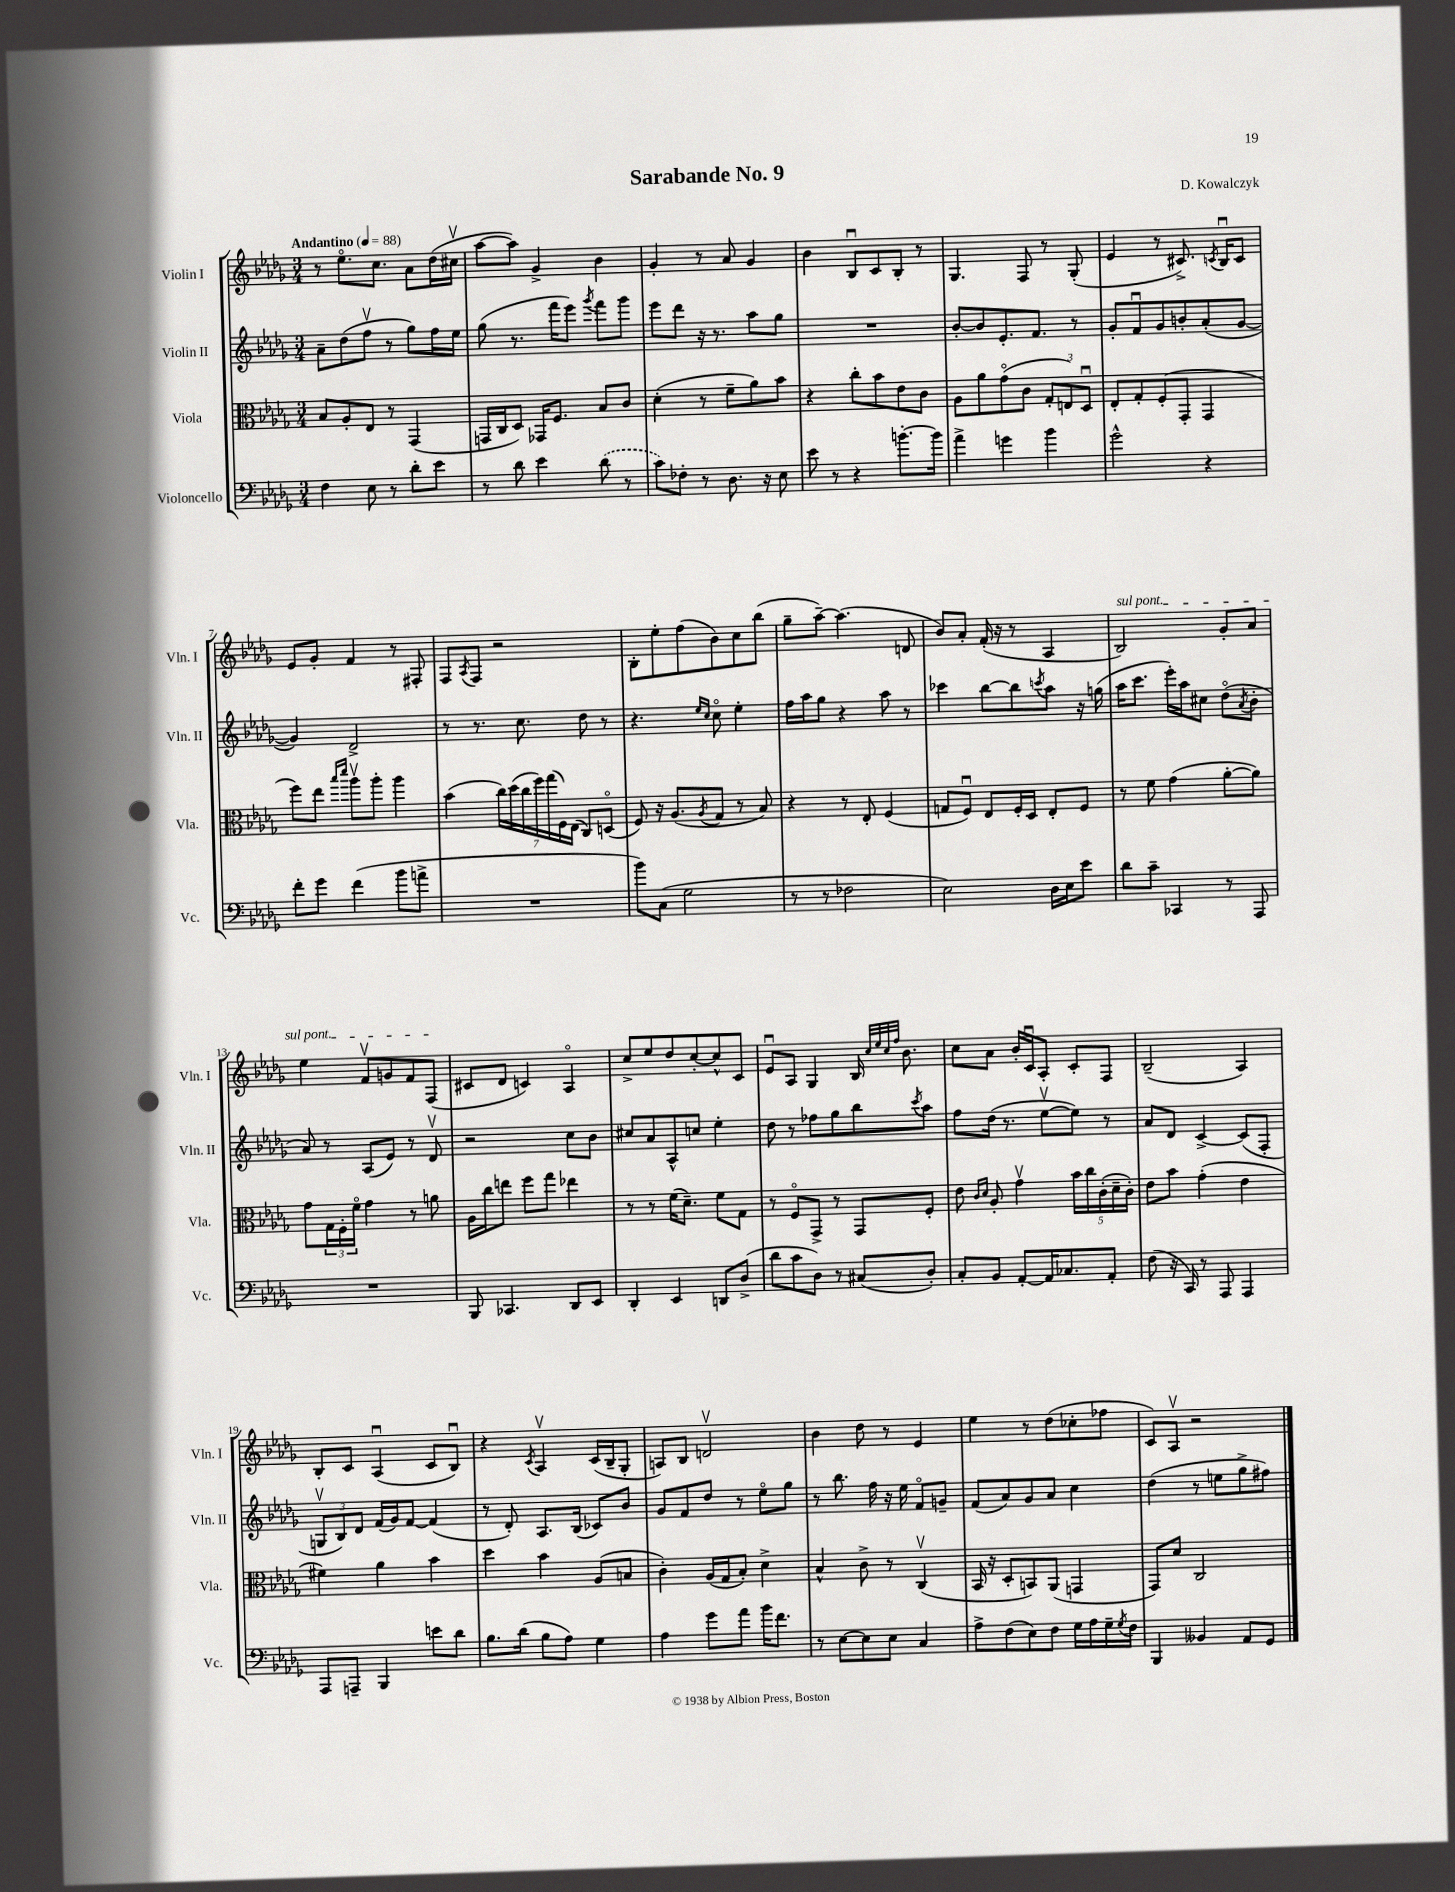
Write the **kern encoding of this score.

**kern	**kern	**kern	**kern
*part4	*part3	*part2	*part1
*staff4	*staff3	*staff2	*staff1
*I"Violoncello	*I"Viola	*I"Violin II	*I"Violin I
*I'Vc.	*I'Vla.	*I'Vln. II	*I'Vln. I
*clefF4	*clefC3	*clefG2	*clefG2
*k[b-e-a-d-g-]	*k[b-e-a-d-g-]	*k[b-e-a-d-g-]	*k[b-e-a-d-g-]
*M3/4	*M3/4	*M3/4	*M3/4
*MM88	*MM88	*MM88	*MM88
=1	=1	=1	=1
!	!	!	!LO:TX:a:B:t=Andantino
4F\	8B-/L	8a-~\L	8r
.	8A-'/	(8dd-\	8.ee-\L
8E-\	8E-/J	8ffv\J	.
.	.	.	8.cc\J
8r	8r	8r	.
8d-'\L	(4GG-/	8gg-\L)	8a-\L
8e-\J	.	16ff\L	(16dd-\L
.	.	16ee-\JJ	16cc#Xv\JJ
=2	=2	=2	=2
8r	16GGn/LL	(8gg-\	[8aa-\L
.	16C/J	.	.
8d-\	8D-/J)	8.r	8aa-\J])
4e-\	16GG-X/KL	.	4g-^/
.	8.F/J	16fff\KL	.
.	.	8eee-\J)	.
.	.	8qggg-/	.
(8d-\	8B-/L	8fff\L	4b-\
8r	8c/J	8ggg-\J	.
=3	=3	=3	=3
8c\L)	(4d-'\	8eee-\L	4g-'/
8F-X'\J	.	8ddd-\J	.
8r	8r	16r	8r
.	.	8.r	.
8.D-\	8f~\L	.	8a-/
.	8a-\)	8aa-\L	4g-/
16r	.	.	.
8E-\	8b-\J	8gg-\J	.
=4	=4	=4	=4
8e-\	4r	2.r	4b-\
8r	.	.	.
4r	8cc'\L	.	8B-u/L
.	8b-\	.	8c/
[8.bn'\L	8e-\	.	8B-'/J
.	8c\J	.	8r
16b\Jk]	.	.	.
=5	=5	=5	=5
4a-^\	8A-\L	[8b-'/L	4.G-/
.	8a-\	8b-/]	.
4gn\	(8g-\	8.e-'/	.
.	8c\J	.	8F/
.	.	8.f/J	.
4b-\	12G-'/L	.	8r
.	12En/)	.	.
.	.	8r	(8G-'/
.	12D-u/J	.	.
=6	=6	=6	=6
2g-^^\	8E-'/L	8g-'/L	4e-/
.	8G-'/	8fu/	.
.	(8F'/	8g-/	8r
.	8GG-'/J	8bn'/	8.c#X^/)
4r	4GG-/	(8a-'/	.
.	.	.	8qcn/
.	.	.	16B-u/KL
.	.	[8g-/J	8c/J
!!LO:LB:g=z
=7	=7	=7	=7
8f'\L	8ff\L)	4g-/])	8e-/L
8g-\J	8ee-\J	.	8g-'/J
.	16qqbb-/LL	.	.
.	16qqddd-/JJ	.	.
(4f\	8aa-v\L	2d-^/	4f/
.	8aa-'\J	.	.
8b-\L	4aa-\	.	8r
8an^\J	.	.	8F#X'/
=8	=8	=8	=8
2.r	(4b-\	8r	8F/L
.	.	.	8qA-/
.	.	8.r	8F/J
.	28cc\LL)	.	2r
.	(28dd-\	.	.
.	.	8.cc\	.
.	28cc\	.	.
.	28ff\)	.	.
.	(28gg-\	.	.
.	28F\)	.	.
.	(28E-\JJ	.	.
.	8C/L)	8dd-\	.
.	(8Dn/J	8r	.
=9	=9	=9	=9
8b-\L)	8F/)	4.r	8B-'\L
(8C\J	16r	.	8ee-'\
.	(8.A-/L	.	.
2G-\	.	.	(8ff\
.	.	16qqee-/LL	.
.	8qA-/	16qqcc/JJ	.
.	8G-/J	8cc\	8b-\)
.	8r	4ee-'\	8cc\
.	8B-/)	.	(8bb-\J
=10	=10	=10	=10
8r	4r	16ff\LL	8gg-~\L
.	.	16aa-\J	.
8r	.	8gg-\J	[8aa-~\J)
2F-X\	8r	4r	(4.aa-\]
.	8E-'/	.	.
.	(4F/	8aa-\	.
.	.	8r	8dn/
=11	=11	=11	=11
2E-\)	8Gn/L	4ccc-X\	8b-/L)
.	8Fu/J)	.	8a-'/J
.	8E-/L	[8bb-\L	(16f'/
.	.	.	16r
.	16F'/L	8bb-\]	8r
.	16D-/JJ	.	.
.	.	8qcccn/	.
16D-\LL	8E-'/L	8aa-\J	4A-/
16E-\J	.	.	.
8e-\J	8F/J	16r	.
.	.	(16ggn\	.
=12	=12	=12	=12
!	!	!	!LO:TX:a:i:t=sul pont.
8d-\L	8r	16aa-\KL	2B-/)
.	.	8.ccc\J	.
8c~\J	8f\	.	.
4CC-X/	(4g-\	16eee-'\LL)	.
.	.	16aa-\J	.
.	.	8cc#X\J	.
8r	[8a-'\L	(8dd-\L	8g-'/L
.	.	8qa-/	.
8AAA-/	8a-\J])	8b-'\J	8a-/J
!!LO:LB:g=z
=13	=13	=13	=13
2.r	8g-\L	8a-/)	4ee-\
.	24G-\L	8r	.
.	24F'\	.	.
.	24f\JJ	.	.
.	4g-\	(8A-/L	8fv/L
.	.	8e-/J)	8gn/
.	8r	8r	8f/
.	8an\	8d-v/	(8F/J
=14	=14	=14	=14
8BBB-/	16A-\LL	2r	8c#X/L
.	16cc\J	.	.
4.CC-X/	8een\J	.	8d-/J
.	8ff\L	.	4cn/)
.	8gg-\J	.	.
8DD-/L	4ee-X\	8cc\L	4A-/
8EE-/J	.	8b-\J	.
=15	=15	=15	=15
4DD-'/	8r	8cc#X/L	8cc^/L
.	8r	8a-/	8ee-/
4EE-/	(16f\KL	8A-^^/	8dd-/
.	8.d-~\J)	.	.
.	.	8ccn/J	[8cc'/
8DDn/L	8f\L	4ee-'\	8cc^^/]
(8D-^/J	8G-\J	.	8c/J
=16	=16	=16	=16
8d-\L	8r	8dd-\	8e-u/L
8c\	8F/L	8r	8A-/J
8D-\J)	8GG-^/J	8ff-X\L	4G-/
8r	8r	8gg-\	.
(8C#X/L	8GG-/L	8bb-\	16B-/
.	.	.	32qqcc/LLL
.	.	.	32qqee-/
.	.	.	32qqcc/
.	.	.	32qqff/JJJ
.	.	.	8.b-\
.	.	8qccc/	.
8D-'/J)	8F'/J	8aa-\J	.
=17	=17	=17	=17
8C'/L	8e-\	8ff\L	8cc\L
.	16qqc/LL	.	.
.	16qqd-/JJ	.	.
8BB-/J	8A-'/	(16dd-\Jk	8a-\J
.	.	8.r	.
[8AA-'/L	4g-v\	.	16b-'/LL
.	.	.	16cu/J
16AA-/K]	.	[8ee-v\L	8A-'/J
8.C-X/	.	.	.
.	20b-\LL	8ee-\J])	8c'/L
.	20cc\	.	.
.	(20c'\	.	.
8AA-'/J	.	8r	8F/J
.	20d-~\	.	.
.	20c'\JJ)	.	.
=18	=18	=18	=18
(8F\	8e-\L	8a-/L	(2B-~/
16r	8b-\J	8d-/J	.
16CC/)	.	.	.
8r	(4g-'\	[4c^/	.
8AAA-/	.	.	.
4AAA-/	4e-\	(8c/L]	4A-/)
.	.	8F'/J	.
!!LO:LB:g=z
=19	=19	=19	=19
8AAA-/L	4f#X\)	12Gnv/L	8B-'/L
.	.	12B-/)	.
8AAAn~/J	.	.	8c/J
.	.	12d-/J	.
4BBB-/	4a-\	(16f/LL	(4A-u/
.	.	16g-/J)	.
.	.	[8f/J	.
8en\L	4b-\	(4f/]	8c/L
8d-\J	.	.	8B-u/J)
=20	=20	=20	=20
8.B-\L	4dd-\	8r	4r
.	.	8d-'/)	.
(16d-\Jk	.	.	.
.	.	.	8qc/
8B-\L	4b-\	8.A-/L	4A-v/
8A-\J)	.	.	.
.	.	(16B-/Jk	.
4G-\	(8A-/L	8c-X/L)	(16c/LL
.	.	.	16B-~/J
.	8Bn/J	8b-/J	8G-'/J
=21	=21	=21	=21
4A-\	4c'\)	8g-/L	8An/L)
.	.	8f/	8B-/J
8g-\L	(16A-/LL	8dd-/J	2dnv/
.	16G-/J	.	.
8a-\J	8B-'/J)	8r	.
16b-\KL	4d-^\	8ee-\L	.
8.f\J	.	.	.
.	.	8gg-\J	.
=22	=22	=22	=22
8r	4B-^^/	8r	4b-\
[8E-\L	.	8.bb-\	.
8E-\]	8c^\	.	8dd-\
.	.	16ff\	.
8E-\J	8r	16r	8r
.	.	16ee-\	.
4C/	(4Cv/	8f/L	4e-/
.	.	8gn~/J	.
=23	=23	=23	=23
8A-^\L	16BB-/	(8f/L	4ee-\
.	16r	.	.
(8F\	8D-'/L	8a-/)	.
8E-\)	8BBn/)	8g-/	8r
8F\J	(8AA-/J	8a-/J	(8dd-\L
16G-\LL	4GGn/	4cc\	8cc-X'\
16A-\	.	.	.
16G-~\	.	.	8ff-X\J
8qG-/	.	.	.
16F\JJ	.	.	.
=24	=24	=24	=24
4BBB-/	8GG-/L)	(4dd-\	8c/L)
.	8d-/J	.	8A-v/J
4BB--X/	2C/	8r	2r
.	.	8een\L	.
8AA-/L	.	8gg-^\	.
8GG-/J	.	8ff#X\J)	.
==	==	==	==
*-	*-	*-	*-
